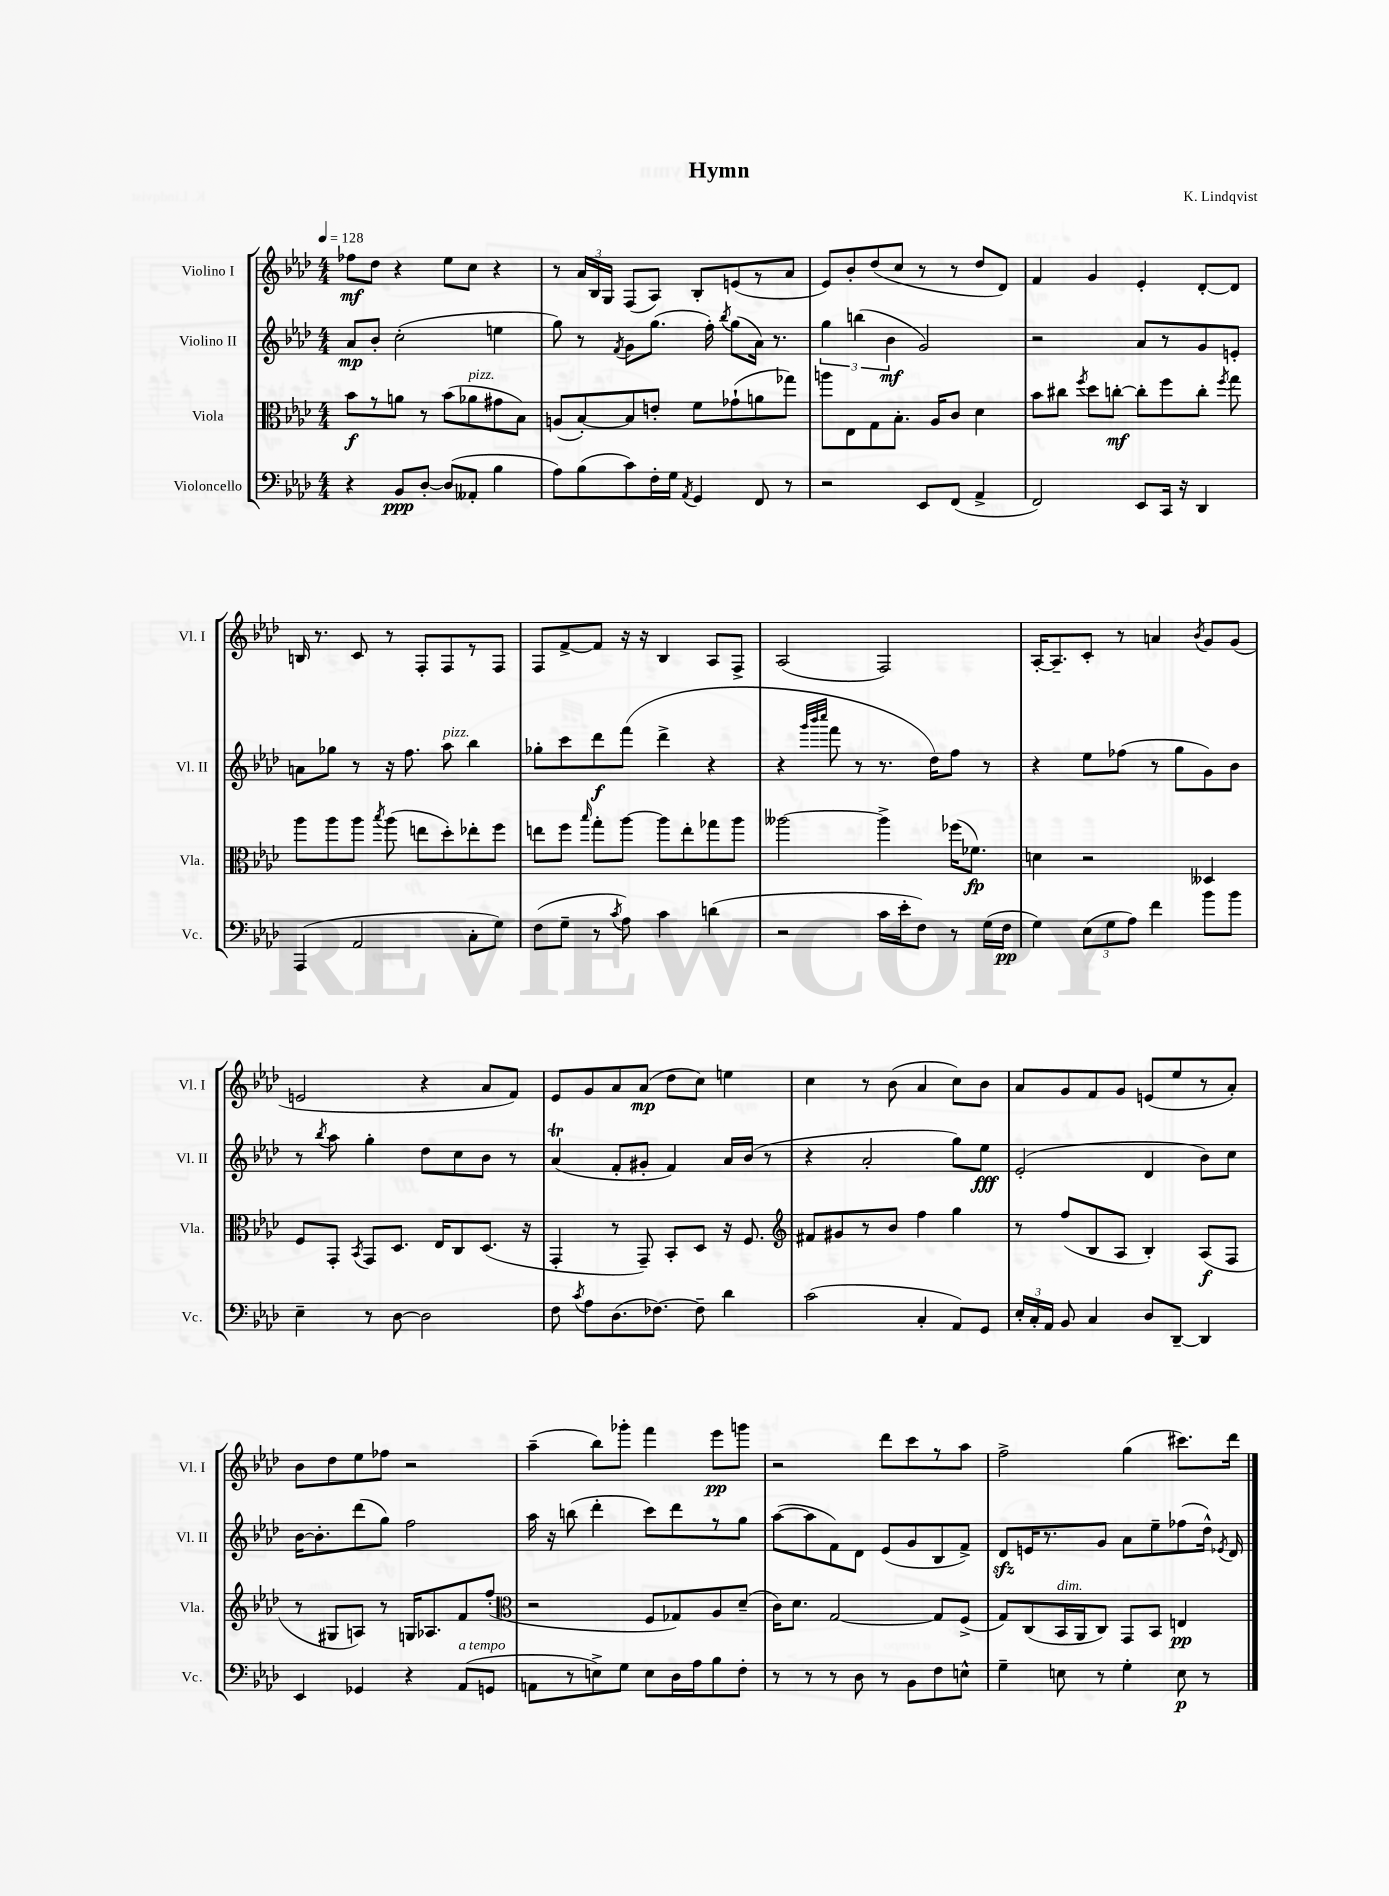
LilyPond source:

\header { title = "Hymn" composer = "K. Lindqvist" }
<<
\new StaffGroup <<
\new Staff = "s0" \with { instrumentName = "Violino I" shortInstrumentName = "Vl. I" } {
    \clef treble \key aes \major \numericTimeSignature \time 4/4 \tempo 4 = 128
    \autoBeamOff fes''8[\mf des''8] r4 ees''8[ c''8] r4 |
    r8 \tuplet 3/2 { aes'16[ bes16 g16] } f8[( aes8]) bes8[-. e'8( r8 aes'8] |
    ees'8[) bes'8-. des''8( c''8] r8 r8 des''8[ des'8]) |
    f'4 g'4 ees'4-. des'8[~-. des'8] |
    b16 r8. c'8 r8 f8[-. f8 r8 f8] |
    f8[ f'8~-> f'8] r16 r16 bes4 aes8[ f8]-> |
    aes2( f2) |
    aes16[~-. aes8.-- c'8]-. r8 a'4 \acciaccatura { bes'8 } g'8[ g'8]( |
    e'2 r4 aes'8[ f'8]) |
    ees'8[ g'8 aes'8 aes'8]\mp( des''8[ c''8]) e''4 |
    c''4 r8 bes'8( aes'4 c''8[) bes'8] |
    aes'8[ g'8 f'8 g'8] e'8[( ees''8 r8 aes'8]-.) |
    bes'8[ des''8 ees''8 fes''8] r2 |
    aes''4--( bes''8[) ges'''8]-. f'''4 ees'''8[\pp g'''8] |
    r2 des'''8[ c'''8 r8 aes''8] |
    f''2-> g''4( cis'''8.[) des'''16] \bar "|." |
}
\new Staff = "s1" \with { instrumentName = "Violino II" shortInstrumentName = "Vl. II" } {
    \clef treble \key aes \major \numericTimeSignature \time 4/4
    \autoBeamOff aes'8[\mp bes'8]-. c''2-.( e''4 |
    g''8) r8 \acciaccatura { f'8 } g'8[ g''8.]( f''16-.) \acciaccatura { bes''8 } g''8[( aes'16]) r8. |
    \tuplet 3/2 { g''4 b''4( bes'4\mf } g'2) |
    r2 aes'8[ r8 g'8 e'8]-. |
    a'8[ ges''8] r8 r16 f''8. aes''8^\markup { \italic "pizz." } bes''4 |
    ges''8[-. c'''8 des'''8\f f'''8]( des'''4-> r4 |
    r4 \grace { g'''32[ bes'''32 c''''32] } f'''8 r8 r8. des''16[) f''8] r8 |
    r4 ees''8[ fes''8]( r8 g''8[ g'8) bes'8] |
    r8 \acciaccatura { bes''8 } aes''8 g''4-. des''8[ c''8 bes'8] r8 |
    aes'4\trill( f'8[-. gis'8]-. f'4) aes'16[ bes'16]( r8 |
    r4 aes'2-. g''8[) ees''8]\fff |
    ees'2-.( des'4 bes'8[) c''8] |
    bes'16[~ bes'8.-. des'''8( g''8]) f''2 |
    aes''16 r16 b''8( des'''4-. c'''8[) des'''8 r8 g''8] |
    aes''8[~( aes''8 f'8) des'8] ees'8[( g'8 bes8 f'8]->) |
    des'8[\sfz e'16 r8. g'8] aes'8[ ees''8-- fes''8( des''16]-^) \acciaccatura { ees'8 } des'16 \bar "|." |
}
\new Staff = "s2" \with { instrumentName = "Viola" shortInstrumentName = "Vla." } {
    \clef alto \key aes \major \numericTimeSignature \time 4/4
    \autoBeamOff bes'8[\f r8 a'8] r8 bes'8[( aes'8^\markup { \italic "pizz." } gis'8 bes8]) |
    a8[( bes8~-.) bes8 e'8]-. f'8[ ges'8-!( a'8 ges''8]) |
    a''8[ ees8 g8 bes8.]-. aes16[ c'8] des'4 |
    bes'8[ cis''8] \acciaccatura { f''8 } des''8[ c''8]~-.\mf c''8[-. f''8 c''8]-. \acciaccatura { f''8 } g''8 |
    aes''8[ aes''8 aes''8] \acciaccatura { bes''8 } aes''8( e''8[ des''8-.) ees''8-. f''8] |
    e''8[ f''8] \grace { bes''16 } g''8[-. aes''8]~ aes''8[ e''8-. ges''8 aes''8] |
    aeses''2~ aeses''4-> fes''16[( fes'8.]\fp) |
    d'4 r2 deses4 |
    f8[ g,8]-. \acciaccatura { bes,8 } g,8[ des8.] ees16[ c8 des8.]( r16 |
    g,4-. r8 g,8--) bes,8[-. des8] r16 f8. |
    \clef treble fis'8[ gis'8 r8 bes'8] f''4 g''4 |
    r8 f''8[( bes8 aes8] bes4-.) aes8[\f( f8] |
    r8 gis8[ a8]) r8 g16[ aes8. f'8 f''8]-.( |
    \clef alto r2 f8[ ges8) aes8 des'8]--( |
    c'16[) des'8.] g2~ g8[ f8]->( |
    g8[) c8( bes,16^\markup { \italic "dim." } aes,16 c8]) g,8[ bes,8] e4\pp \bar "|." |
}
\new Staff = "s3" \with { instrumentName = "Violoncello" shortInstrumentName = "Vc." } {
    \clef bass \key aes \major \numericTimeSignature \time 4/4
    \autoBeamOff r4 bes,8[\ppp des8]~-. des8[( aeses,8]-. bes4 |
    aes8[) bes8( c'8) f16-. g16] \acciaccatura { aes,8 } g,4 f,8 r8 |
    r2 ees,8[ f,8]( aes,4-> |
    f,2) ees,8[ c,16] r16 des,4 |
    aes,,4( aes,2 c8[-. g8]) |
    f8[( g8]-- r8 \acciaccatura { c'8 } aes8) c'4 d'4( |
    r2 c'16[ ees'16-. f8]) r8 g16[( f16]\pp |
    g4) \tuplet 3/2 { ees8[( g8 aes8]) } f'4 bes'8[ bes'8] |
    ees4-- r8 des8~ des2 |
    f8 \acciaccatura { c'8 } aes8[ des8.( fes8.]~) fes8-- des'4 |
    c'2( c4-. aes,8[) g,8] |
    \tuplet 3/2 { ees16[-. c16-. aes,16] } bes,8 c4 des8[ des,8]~-- des,4 |
    ees,4 ges,4 r4 aes,8[^\markup { \italic "a tempo" }( g,8] |
    a,8[ r8 e8->) g8] e8[ des16 aes16 bes8 f8]-. |
    r8 r8 r8 des8 r8 bes,8[ f8 e8]-^ |
    g4-- e8 r8 g4-. e8\p r8 \bar "|." |
}
>>
>>
\layout { \context { \Score \remove "Bar_number_engraver" } }
